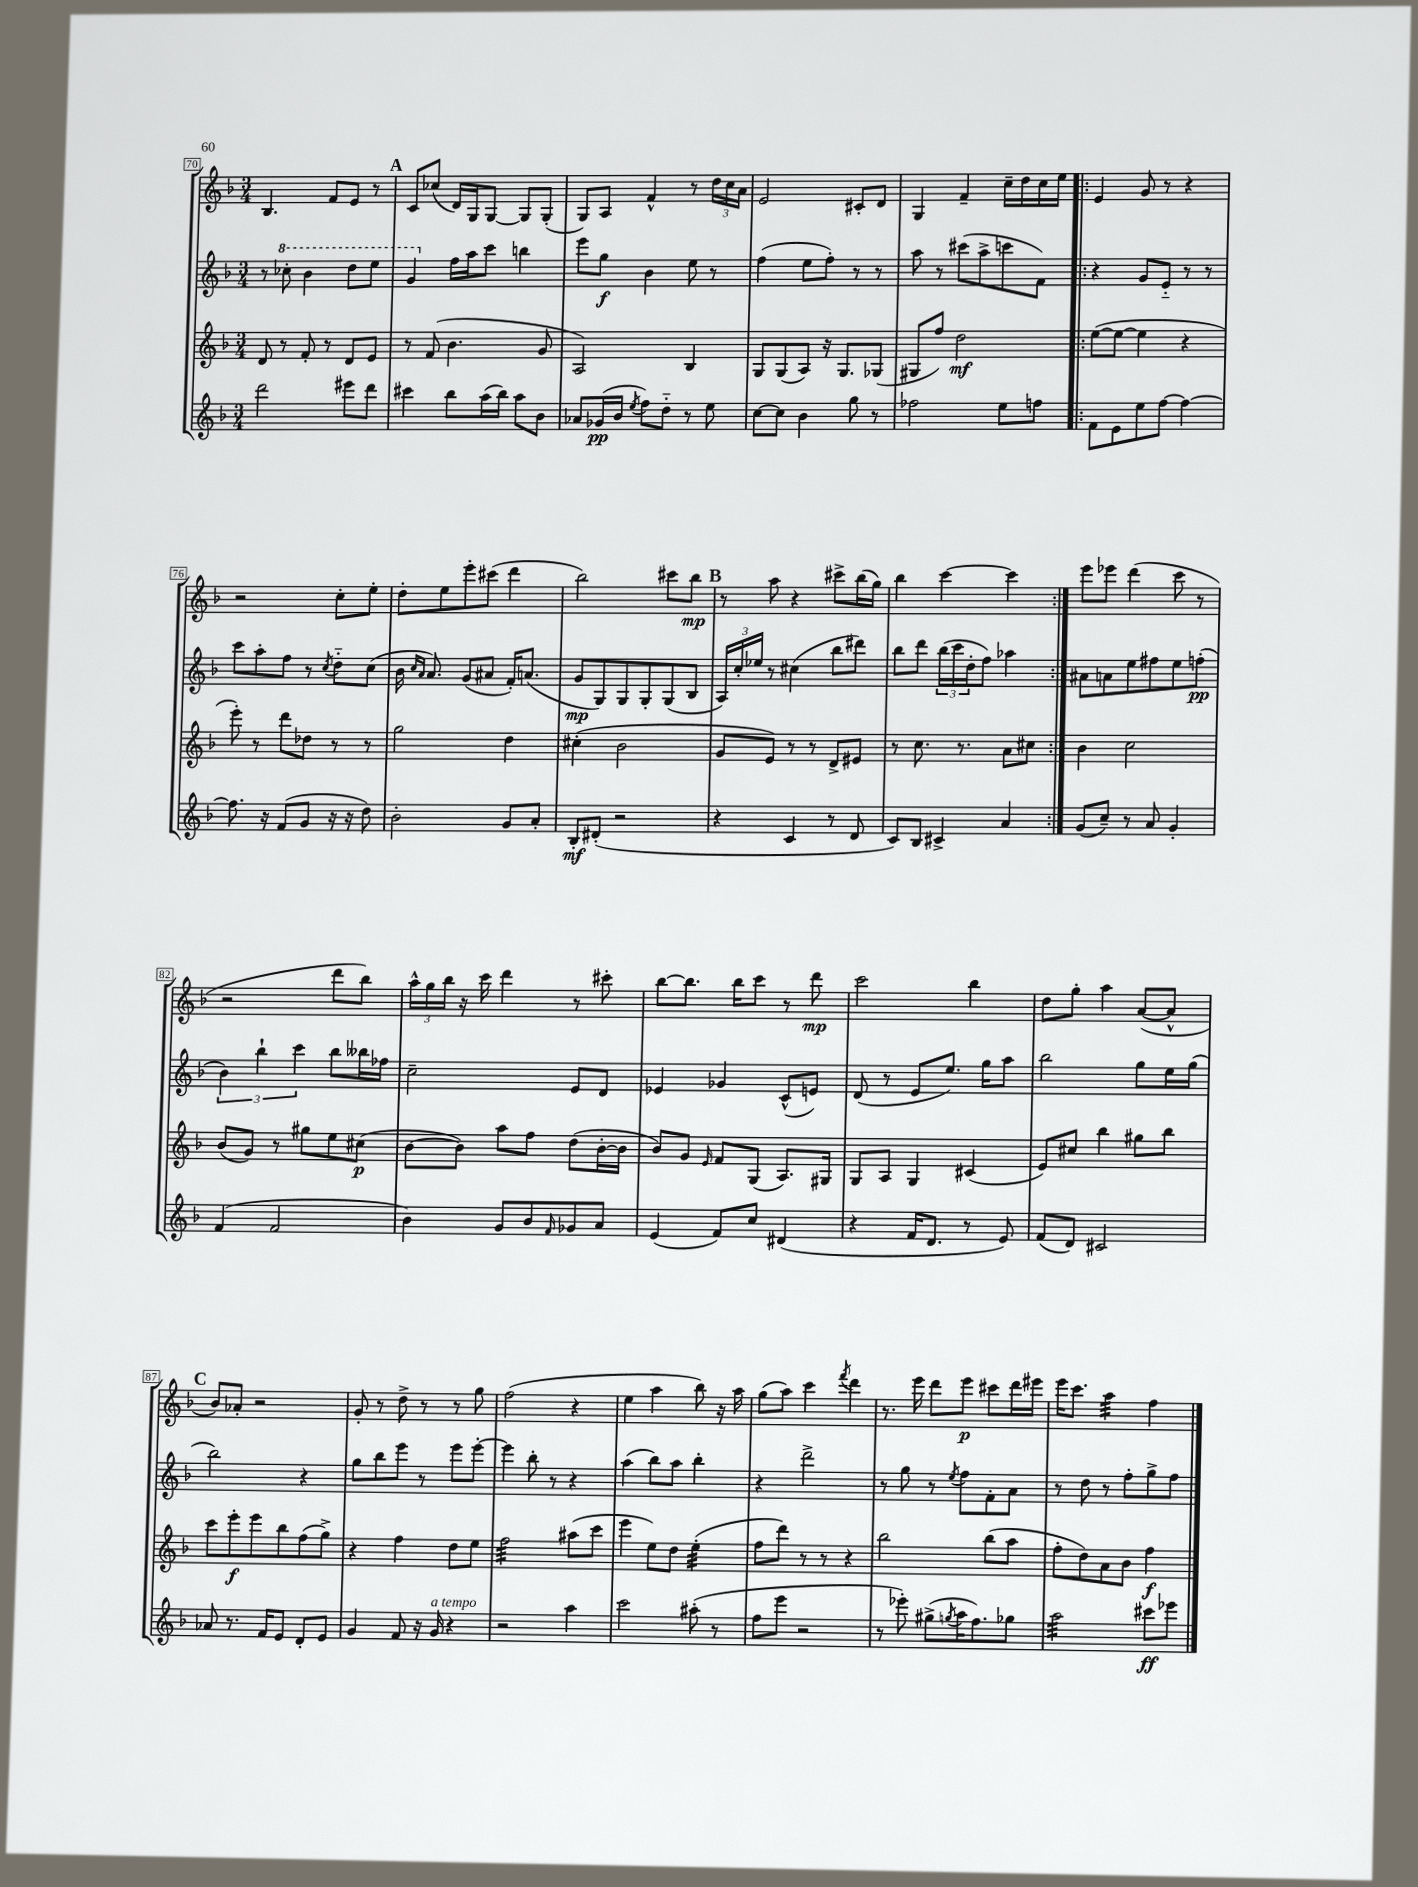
<<
\new StaffGroup <<
\new Staff = "s0" {
    \clef treble \key f \major \numericTimeSignature \time 3/4
    bes4. f'8 e'8 r8 |
    \mark \markup { \bold "A" } c'8 ces''8( d'16) g16 g8~ g8 g8-.( |
    g8) a8 f'4-^ r8 \tuplet 3/2 { d''16 c''16 a'16 } |
    e'2 cis'8-. d'8 |
    g4 f'4-- c''16-- d''16 c''16 e''16 |
    \repeat volta 2 { e'4 g'8 r8 r4 |
    r2 c''8-. e''8-. |
    d''8-. e''8 e'''8-. cis'''8( d'''4 |
    bes''2) cis'''8 bes''8\mp |
    \mark \markup { \bold "B" } r8 a''8 r4 cis'''8-> bes''16( g''16) |
    bes''4 c'''4~ c'''4 | }
    e'''8 ees'''8 d'''4( c'''8 r8 |
    r2 d'''8 bes''8) |
    \tuplet 3/2 { a''16-^ g''16 bes''16 } r16 c'''16 d'''4 r8 cis'''8-. |
    bes''8~ bes''8. bes''16 c'''8 r8 d'''8\mp |
    c'''2 bes''4 |
    d''8 g''8-. a''4 a'8~( a'8-^ |
    \mark \markup { \bold "C" } bes'8) aes'8-. r2 |
    g'8-. r8 d''8-> r8 r8 g''8 |
    f''2( r4 |
    e''4 a''4 bes''8) r16 a''16 |
    g''8( a''8) c'''4 \acciaccatura { f'''8 } d'''4 |
    r8. e'''16 d'''8 e'''8\p cis'''8 d'''16 eis'''16 |
    e'''16 c'''8. a''4:32 f''4 \bar "|." |
}
\new Staff = "s1" {
    \clef treble \key f \major \numericTimeSignature \time 3/4
    r8 \ottava #1 ces'''8-. bes''4 d'''8 e'''8 |
    \mark \markup { \bold "A" } g''4 \ottava #0 f''16 a''16 c'''8 b''4 |
    e'''8 g''8\f bes'4 e''8 r8 |
    f''4( e''8 f''8-.) r8 r8 |
    a''8 r8 cis'''8( a''8-> c'''8 f'8) |
    \repeat volta 2 { r4 g'8 e'8-_ r8 r8 |
    c'''8 a''8-. f''8 r8 \acciaccatura { c''8 } d''8-_ c''8( |
    bes'16 \grace { c''16 a'16 } a'8.) g'8( ais'8 f'16-.) a'8.( |
    g'8\mp g8) g8 g8-. g8( bes8 |
    \mark \markup { \bold "B" } \tuplet 3/2 { a16) c''16-. ees''16 } r8 cis''4( bes''8 dis'''8) |
    bes''8 d'''8 \tuplet 3/2 { bes''16( c'''16 d''16-. } f''8) aes''4 | }
    ais'8 a'8 e''8 fis''8 e''8 f''8-.\pp( |
    \tuplet 3/2 { bes'4) bes''4-! c'''4 } bes''8 beses''16 fes''16 |
    c''2-- e'8 d'8 |
    ees'4 ges'4 c'8-^( e'8) |
    d'8( r8 e'8 e''8.) g''16 a''8 |
    bes''2 g''8 e''16 g''16( |
    \mark \markup { \bold "C" } bes''2) r4 |
    g''8 bes''8 e'''8 r8 e'''8 e'''8~-. |
    e'''4 bes''8-. r8 r4 |
    a''4( bes''8) a''8 bes''4-. |
    r4 d'''2-> |
    r8 g''8 r8 \acciaccatura { e''8 } f''8 f'8-. a'8 |
    r8 d''8 r8 f''8-. g''8-> f''8 \bar "|." |
}
\new Staff = "s2" {
    \clef treble \key f \major \numericTimeSignature \time 3/4
    d'8 r8 f'8-. r8 d'8 e'8 |
    \mark \markup { \bold "A" } r8 f'8( bes'4. g'8 |
    a2) bes4 |
    g8 g8( a8) r16 g8. ges8( |
    gis8 f''8) d''2\mf |
    \repeat volta 2 { e''8~( e''8~ e''4 r4 |
    e'''8-.) r8 d'''8 des''8 r8 r8 |
    g''2 d''4 |
    cis''4-.( bes'2 |
    \mark \markup { \bold "B" } g'8 e'8) r8 r8 d'8-> eis'8 |
    r8 c''8. r8. a'8 cis''8 | }
    bes'4 c''2 |
    bes'8( g'8) r8 gis''8 e''8 cis''8\p( |
    bes'8~ bes'8) a''8 f''8 d''8( bes'16~-. bes'16 |
    bes'8) g'8 \grace { e'16 } f'8 g8( a8.) gis16 |
    g8 a8 g4 cis'4( |
    e'8) cis''8 bes''4 gis''8 bes''8 |
    \mark \markup { \bold "C" } c'''8 e'''8-.\f e'''8 bes''8 f''8( g''8->) |
    r4 f''4 d''8 e''8 |
    f''2:32 ais''8( c'''8 |
    e'''4 e''8) d''8 e''4:32-.( |
    f''8 d'''8) r8 r8 r4 |
    bes''2 bes''8( a''8 |
    f''8-. d''8) a'8 bes'8 f''4\f \bar "|." |
}
\new Staff = "s3" {
    \clef treble \key f \major \numericTimeSignature \time 3/4
    d'''2 eis'''8 d'''8 |
    \mark \markup { \bold "A" } cis'''4 bes''8 a''16( bes''16) a''8 bes'8 |
    aes'8 ges'16\pp( bes'16 \acciaccatura { e''8 } f''8) d''8-_ r8 e''8 |
    c''8~ c''8 bes'4 g''8 r8 |
    fes''2 e''8 f''8 |
    \repeat volta 2 { f'8 e'8 e''8 f''8~ f''4~ |
    f''8. r16 f'8( g'8 r16 r16 d''8) |
    bes'2-. g'8 a'8-. |
    bes8-.\mf dis'8-.( r2 |
    \mark \markup { \bold "B" } r4 c'4 r8 d'8 |
    c'8) bes8 cis'4-> a'4 | }
    g'8( c''8--) r8 a'8 g'4-. |
    f'4( f'2 |
    bes'4) g'8 bes'8 \grace { f'16 } ges'8 a'8 |
    e'4( f'8) c''8 dis'4( |
    r4 f'16 d'8. r8 e'8) |
    f'8( d'8) cis'2 |
    \mark \markup { \bold "C" } aes'8 r8. f'16 e'8 d'8-. e'8 |
    g'4 f'8 r16 g'16^\markup { \italic "a tempo" } r4 |
    r2 a''4 |
    c'''2 ais''8-.( r8 |
    f''8 e'''8 r2 |
    r8 ees'''8-.) gis''8->( \acciaccatura { g''8 } a''16 f''8.) ges''8 |
    a''2:32 cis'''8\ff ees'''8 \bar "|." |
}
>>
>>
\layout { \context { \Score currentBarNumber = #70 \override BarNumber.stencil = #(make-stencil-boxer 0.1 0.3 ly:text-interface::print) } }
